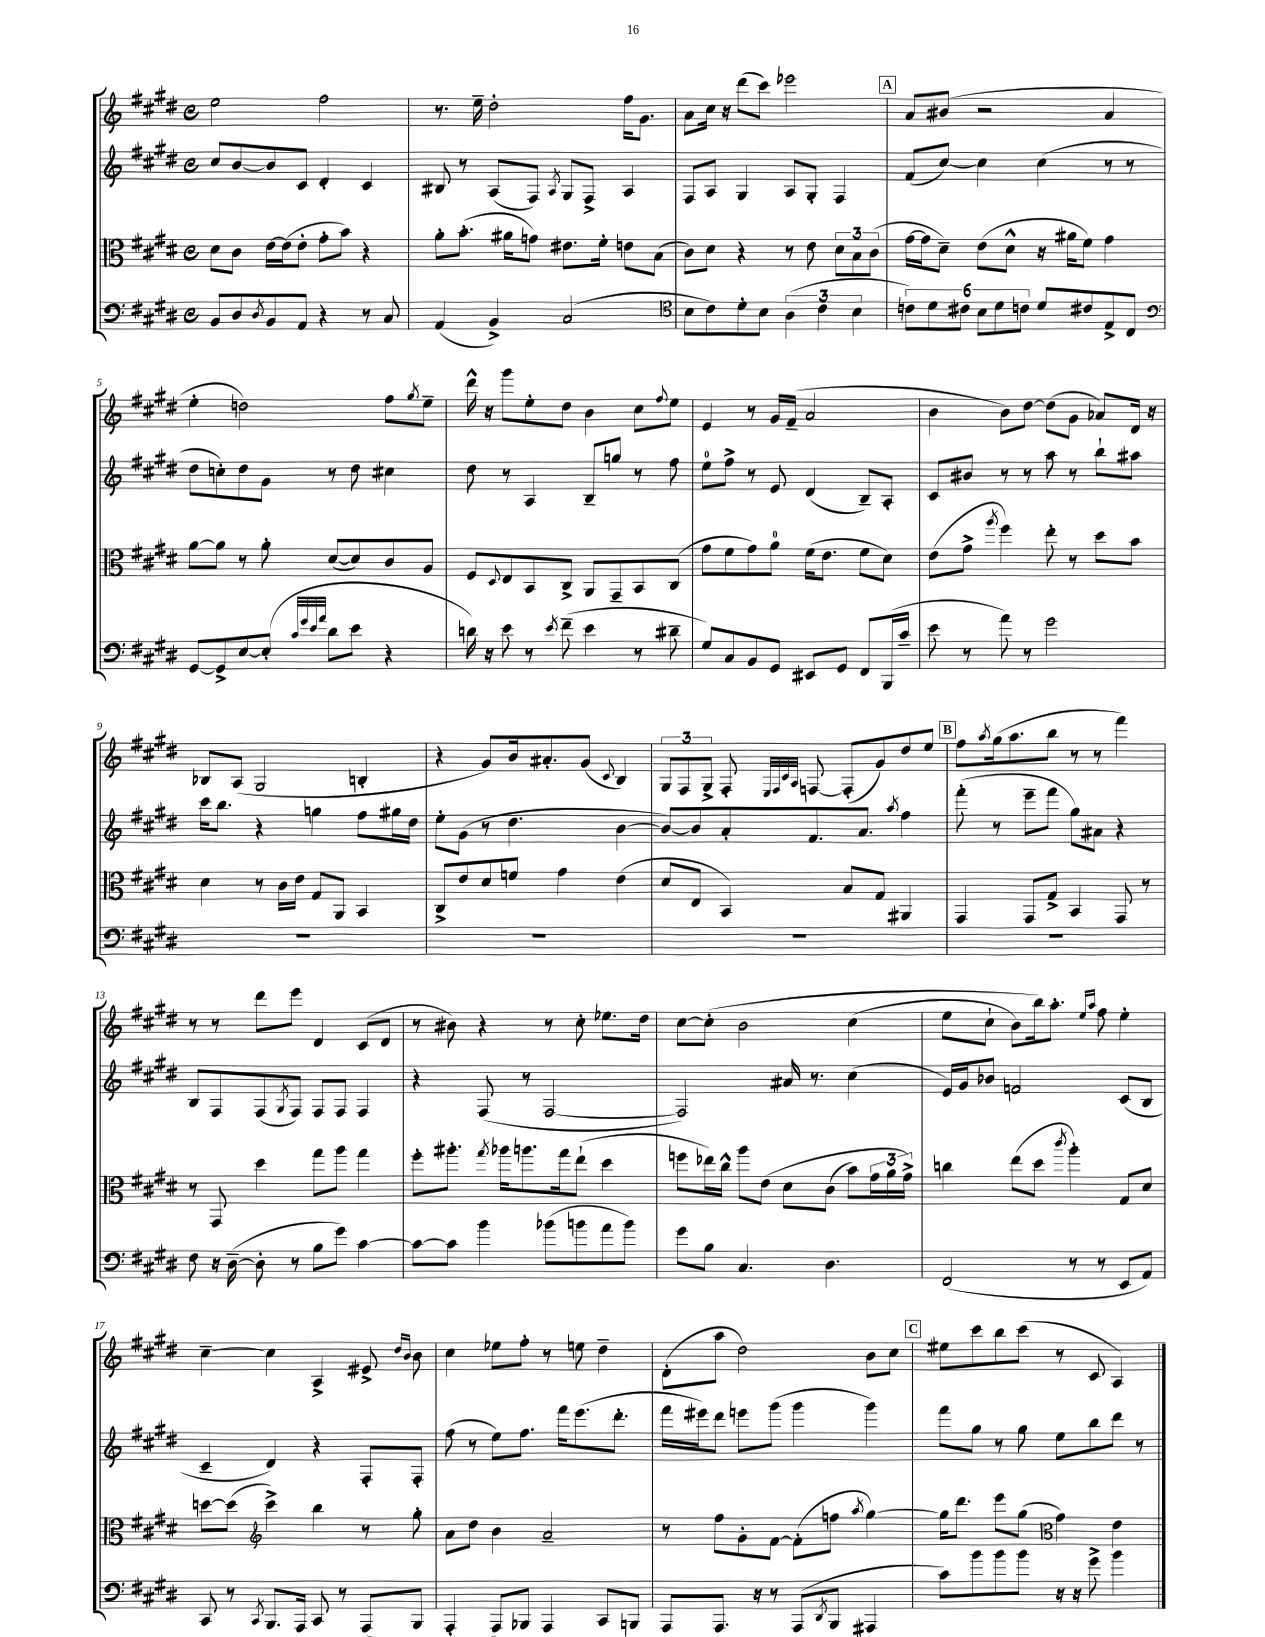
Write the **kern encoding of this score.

**kern	**kern	**kern	**kern
*staff4	*staff3	*staff2	*staff1
*clefF4	*clefC3	*clefG2	*clefG2
*k[f#c#g#d#]	*k[f#c#g#d#]	*k[f#c#g#d#]	*k[f#c#g#d#]
*M4/4	*M4/4	*M4/4	*M4/4
*met(c)	*met(c)	*met(c)	*met(c)
8BB	8d#	8cc#	2ee
8D#	8c#	[8b	.
8qD#	.	.	.
8BB	[16e	8b]	.
.	(16e]	.	.
8AA	8e'	8c#	.
4r	8g#'	4d#'	2ff#
.	8b)	.	.
8r	4r	4c#	.
8C#	.	.	.
=	=	=	=
(4AA	8a'	8B#	8.r
.	(8.b'	8r	.
.	.	.	16ee~
4BB^)	.	(8A	2dd#'
.	16a#	.	.
.	8g)	8F#)	.
.	.	8qA	.
(2C#	8.e#	8G#	.
.	.	8F#^	.
.	16f#'	.	.
.	8e	4A	16ff#
.	.	.	8.g#
.	(8B	.	.
=	=	=	=
*clefC4	*	*	*
8B	8c#)	8F#	8a
8c#)	8d#	8A	16cc#
.	.	.	16r
8d#'	4r	4G#	(8ddd#
8B	.	.	8ccc#)
(6A	8r	8A	2eee-
.	8e	8G#'	.
6c#	.	.	.
.	12d#	4F#	.
6B	12B	.	.
.	(12c#	.	.
=	=	=	=
12c)	[16g#	(8f#	8a
.	16g#]	.	.
12d#	.	.	.
.	8d#~)	[8cc#)	(8b#
12c#	.	.	.
12B	(8e	4cc#]	2r
12d#	.	.	.
.	8d#^^	.	.
12c	.	.	.
8d#	16r	(4cc#	.
.	16a#	.	.
8c#	8f#)	.	.
8E^	4g#	8r	4a
8C#	.	8r	.
=	=	=	=
*clefF4	*	*	*
[8GG#	[8a	8dd#	4ee'
8GG#^]	8a]	8cc')	.
[8E	8r	8dd#	2dd)
(8E']	8a'	8g#	.
32qqc#	.	.	.
32qqg#	.	.	.
32qqe	.	.	.
32qqa	.	.	.
8d#	([8d#	8r	.
8e	8d#])	8dd#	.
4r	8c#	4cc#	8ff#
.	.	.	8qgg#
.	8A	.	8ee~
=	=	=	=
16d)	8F#	8dd#	16ddd#^^
16r	.	.	16r
.	8qqD#	.	.
8e	8E	8r	8ggg#
8r	8BB	4A	8ee'
8qe	.	.	.
(8f#~	8C#^	.	8dd#
4e	8AA	8B~	4b
.	8GG#~	8gg	.
8r	8BB	8r	8cc#
.	.	.	8qqff#
8d#~	(8C#	8ff#	8ee
=	=	=	=
8G#)	8g#	8ee	4e
8C#	8f#	8ff#^	.
8BB	8g#)	8r	8r
8GG#	8a	8e	16g#
.	.	.	(16f#~
8EE#	(16f#	(4d#	2a
.	8.e	.	.
8GG#	.	.	.
8FF#	8f#	8B~)	.
(16BBB	8d#)	8A'	.
16c#~	.	.	.
=	=	=	=
8e	(8e	8c#	4b
8r	8g#^	8b#	.
.	8qaa	.	.
8a)	4ff#)	8r	8b)
8r	.	8r	[8dd#
2g#	8ee'	8aa	(8dd#]
.	8r	8r	8g#
.	8dd#	8bb`	8a-)
.	8b	8aa#	16d#
.	.	.	16r
=	=	=	=
1r	4d#	16ccc#	8B-
.	.	8.bb	.
.	.	.	(8A
.	8r	4r	2G#
.	16c#	.	.
.	16e	.	.
.	8G#	4gg	.
.	8AA	.	.
.	4BB	8ff#	4B'
.	.	16gg#	.
.	.	16dd#	.
=	=	=	=
1r	8C#^	8ee'	4r
.	8e	(8g#	.
.	8d#	8r	8g#)
.	8f	4.dd#	16b
.	.	.	8.a#'
.	4g#	.	.
.	.	.	(8g#
.	.	.	8qqc#
.	(4e	[4b	4B)
=	=	=	=
1r	8d#	8b_)	12G#
.	.	.	12F#
.	8E	8b]	.
.	.	.	12G#^
.	4BB)	8a'	8F#'
.	.	.	32qqE
.	.	.	32qqF#
.	.	.	32qqc#
.	.	.	32qqA
.	.	8.f#	[8F
.	8B	.	(8F']
.	.	8.a	.
.	8G#	.	8g#)
.	.	8qaa	.
.	4AA#	4ff#	8dd#
.	.	.	8ee
=	=	=	=
1r	4GG#	(8fff#'	8ff#
.	.	.	8qaa
.	.	8r	(16gg#
.	.	.	8.aa
.	8GG#	8eee~	.
.	8G#^	8fff#	8bb
.	4BB	8gg#)	8r
.	.	8a#	8r
.	8GG#	4r	4fff#)
.	8r	.	.
=	=	=	=
8F#	8r	8B	8r
16r	8GG#	8F#	8r
([16D#~	.	.	.
8D#']	4dd#	(8F#	8ddd#
.	.	8qG#	.
8r	.	8F#)	8eee
8B	8gg#	8F#	4d#
8g#)	8aa	8F#	.
[4c#	4gg#	4F#	(8c#
.	.	.	8d#
=	=	=	=
8c#_	8ff#'	4r	8r
8c#]	8.aa#'	.	8b#)
4b	.	(8F#	4r
.	8qgg#	.	.
.	16aa-	.	.
.	8.aa	8r	.
(8b-	.	[2F#	8r
.	16gg#	.	.
8b	(8ee`	.	8cc#'
8a	4dd#	.	8.ee-
8b)	.	.	.
.	.	.	16dd#
=	=	=	=
8g#	8ff	2F#])	[8cc#
8B	16ee-)	.	&(8cc#']
.	16cc#^^	.	.
4.C#	8aa	.	2b
.	&(8e	.	.
.	8d#	16a#	.
.	.	8.r	.
4.D#	(8c#	.	.
.	8b)	(4cc#	(4cc#
.	24g#	.	.
.	24a	.	.
.	24g#^&)	.	.
=	=	=	=
(2FF#	4cc	16e)	8ee
.	.	16g#	.
.	.	8b-	8cc#`
.	(8ee	2f	8b)
.	8dd#	.	16bb&)
.	.	.	8.aa'
.	8qccc#	.	.
8r	4aa')	.	.
.	.	.	16qqee
.	.	.	16qqaa
8r	.	.	8ff#
8EE	8G#	(8c#	4ee'
8AA)	8d#	8B	.
=	=	=	=
8CC#	[8dd	4c#~	[4cc#~
8r	(8dd]	.	.
*	*clefG2	*	*
8qCC#	.	.	.
8.BBB	4ccc#^)	4d#)	4cc#]
16AAA	.	.	.
8CC#	4bb	4r	4A^
8r	.	.	.
(8AAA	8r	8F#'	8e#^
.	.	.	16qqdd#
.	.	.	16qqb
8BBB	8gg#'	8F#'	8b
=	=	=	=
4AAA'	8a	(8ff#	4cc#
.	8dd#	8r	.
8AAA)	4b	8ee)	8ee-
8BBB-	.	8.ff#	8ff#'
4AAA	2a~	.	8r
.	.	16fff#	.
.	.	(8.eee	8ee
8CC#	.	.	4dd#~
.	.	8.ddd#'	.
8BBB	.	.	.
=	=	=	=
8AAA	8r	16fff#	(8d#'
.	.	16eee#)	.
8.AAA	8ff#	8ddd#	8aa
.	8g#'	8eee	2dd#)
16r	.	.	.
8r	[8f#	(8ggg#	.
(8AAA	(8f#']	4ggg#	.
8qDD#	.	.	.
8BBB	8ff	.	.
.	8qaa	.	.
4AAA#	[4gg#)	4ggg#)	8b
.	.	.	8cc#
=	=	=	=
8c#)	16gg#]	8fff#	8ee#
.	8.ddd#	.	.
8b	.	8gg#	8ccc#
8b	8eee	8r	8bb
8b	(8gg#	8gg#	(8ccc#
*	*clefC3	*	*
16r	4g#)	8ee	8r
16r	.	.	.
8g#^	.	8bb	8c#
4b	4e	8ddd#	4A)
.	.	8r	.
==	==	==	==
*-	*-	*-	*-
